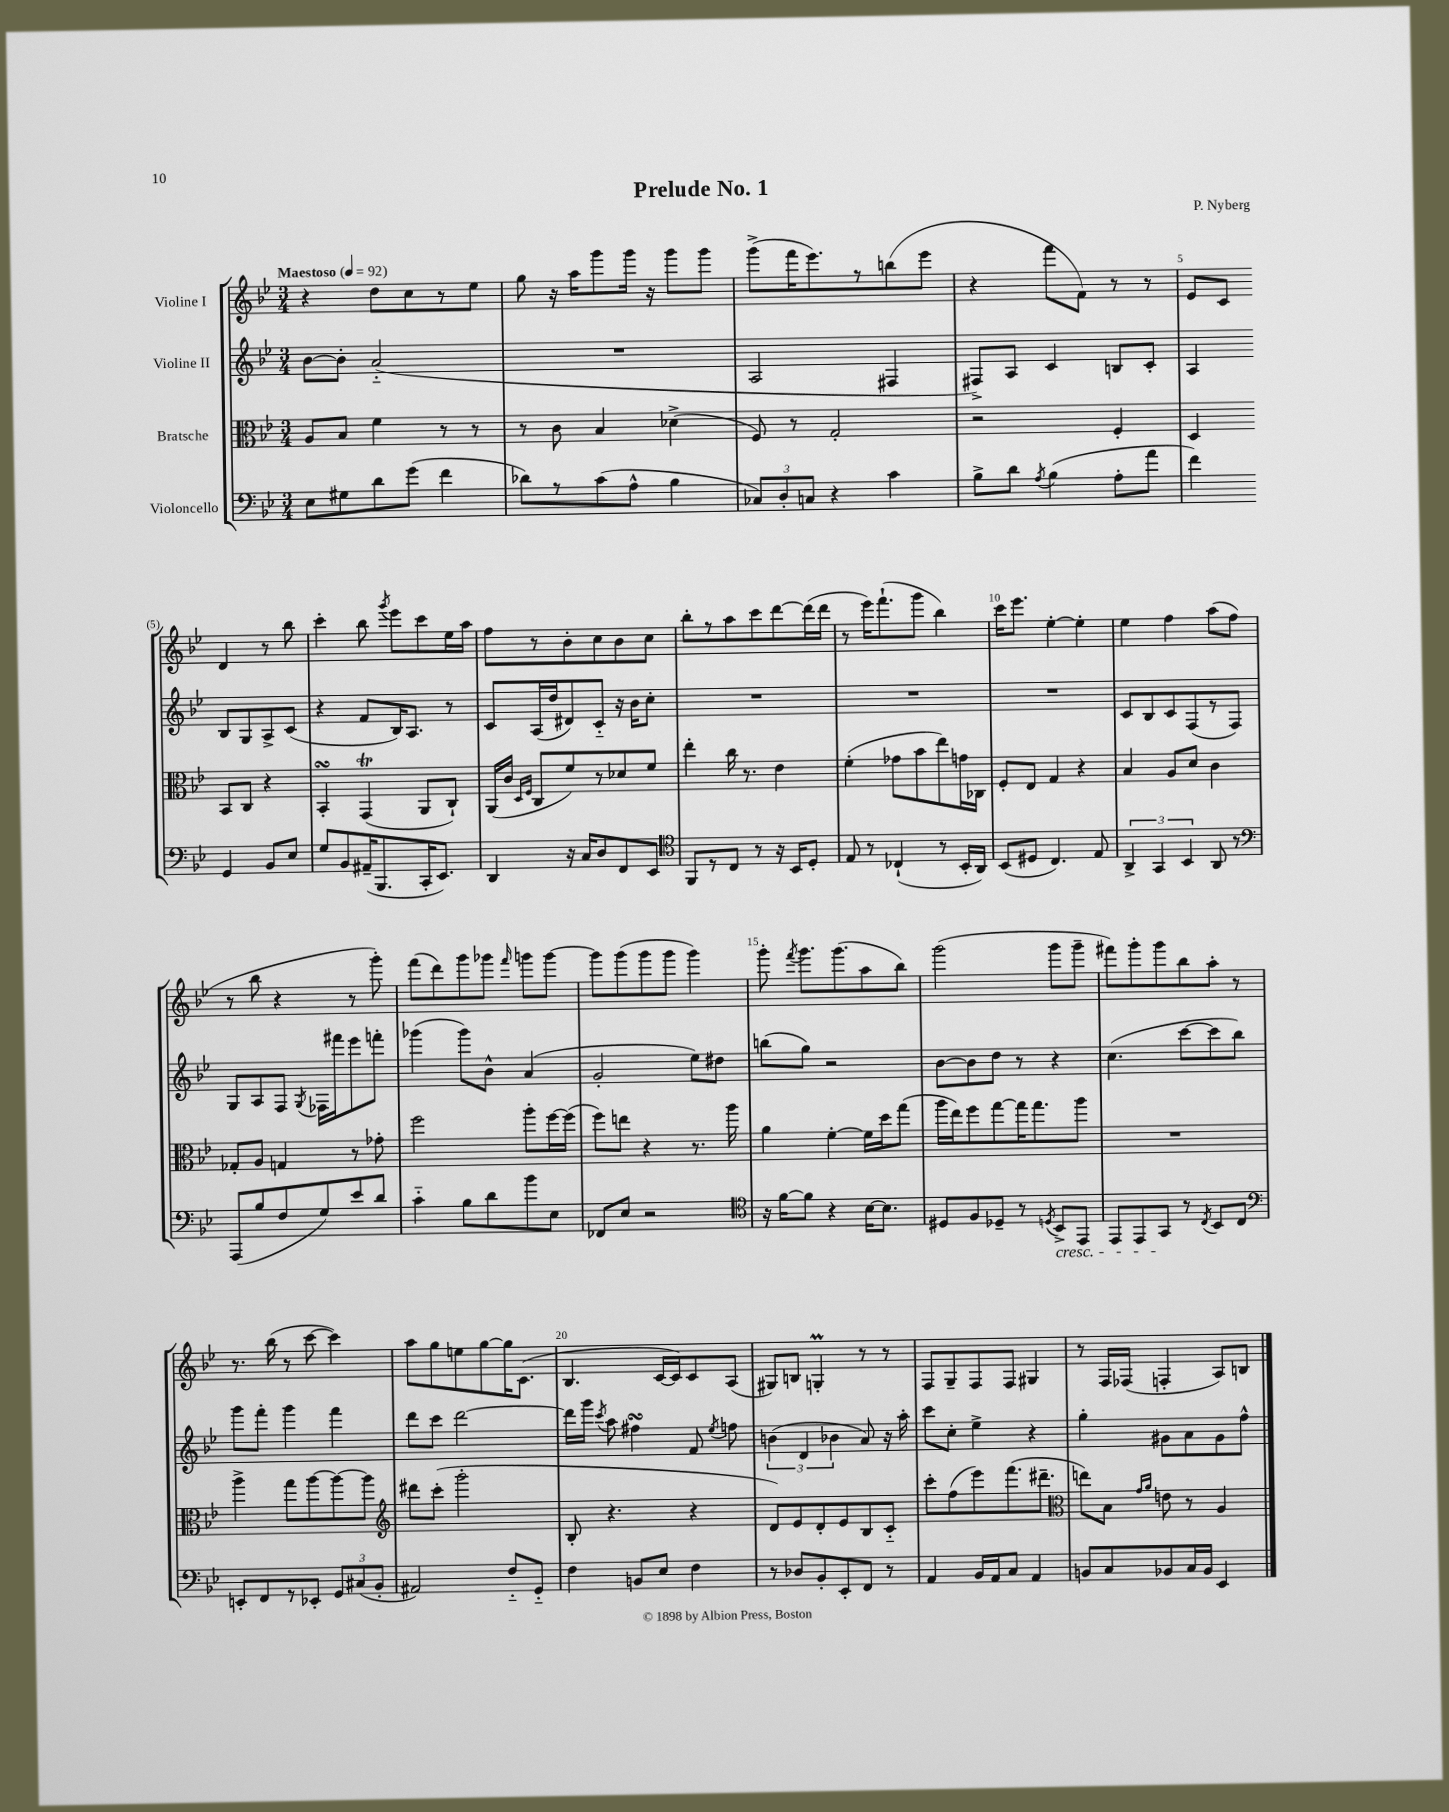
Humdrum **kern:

**kern	**kern	**kern	**kern
*part4	*part3	*part2	*part1
*staff4	*staff3	*staff2	*staff1
*I"Violoncello	*I"Bratsche	*I"Violine II	*I"Violine I
*clefF4	*clefC3	*clefG2	*clefG2
*k[b-e-]	*k[b-e-]	*k[b-e-]	*k[b-e-]
*M3/4	*M3/4	*M3/4	*M3/4
*MM92	*MM92	*MM92	*MM92
=1	=1	=1	=1
!	!	!	!LO:TX:a:B:t=Maestoso
8E-\L	8A/L	[8b-\L	4r
8G#X\	8B-/J	8b-'\J]	.
8d\	4f\	(2a/	8dd\L
(8g\J	.	.	8cc\
4f\	8r	.	8r
.	8r	.	8ee-\J
=2	=2	=2	=2
8d-X\L)	8r	2.r	8gg\
8r	8c\	.	16r
.	.	.	16aa\KL
(8c\	4B-/	.	8ggg\
8A^^\J	.	.	16ggg\Jk
.	.	.	16r
4B-\	(4d-X^\	.	8ggg\L
.	.	.	8ggg\J
=3	=3	=3	=3
12C-X/L)	8F/)	2A/	(8ggg^\L
12D'/	.	.	.
.	8r	.	16fff\K
12Cn/J	.	.	.
.	.	.	8.eee-\)
4r	2G'/	.	.
.	.	.	8r
4c\	.	4F#X/	(8bbn\
.	.	.	8eee-\J
=4	=4	=4	=4
8B-^\L	2r	8F#X^/L)	4r
8d\J	.	8A/J	.
8qA/	.	.	.
(4B-\	.	4c/	8fff\L
.	.	.	8f\J)
8A'\L	4F'/	8Bn/L	8r
8a\J	.	8c'/J	8r
=5	=5	=5	=5
4f\)	4D/	4A/	8e-/L
.	.	.	8c/J
4GG/	8BB-/L	8B-/L	4d/
.	8C/J	8G/	.
8BB-/L	4r	8A^/	8r
8E-/J	.	(8c/J	8bb-\
!!LO:LB:g=z
=6	=6	=6	=6
8G/L	4BB-sSSs'/	4r	4ccc'\
8BB-/	.	.	.
(16AA#X~/K	(4GGT/	8f/L	8bb-\
8.BBB-/	.	.	.
.	.	.	8qggg/
.	.	16B-/K)	8eee-\L
.	.	8.A/J	.
16CC'/K	8AA/L	.	8ccc\
8.EE-/J)	.	.	.
.	8C`/J)	8r	16ee-\L
.	.	.	16aa\JJ
=7	=7	=7	=7
4DD/	(16AA/LL	8c/L	8ff\L
.	16c/JJ	.	.
.	16qqD/LL	.	.
.	16qqF/JJ	.	.
.	8C/L	(16A/L	8r
.	.	16dd/J	.
16r	8f/)	8d#X/)	8b-'\
16C/KL	.	.	.
8D/	8r	8c/J	8cc\
8FF/	8d-X/	16r	8b-\
.	.	16b-\KL	.
8EE-/J	8f/J	8cc'\J	8cc\J
=8	=8	=8	=8
*clefC4	*	*	*
8FF/L	4ee-'\	2.r	8bb-'\L
8r	.	.	8r
8C/J	16cc\	.	8aa\
.	8.r	.	.
8r	.	.	8ccc\
16r	4e-\	.	[8ddd\
16BB-/KL	.	.	.
8D'/J	.	.	(16ddd\L]
.	.	.	16ddd\JJ
=9	=9	=9	=9
8E-/	(4f'\	2.r	8r
8r	.	.	16eee-\KL)
.	.	.	(8.fff`\
(4C-X`/	8g-X\L	.	.
.	8b-\	.	8ggg\J
8r	8ee-\)	.	4bb-\)
16BB-'/LL	16gn\L	.	.
16AA/JJ)	16C-X\JJ	.	.
=10	=10	=10	=10
(8BB-/L	8F'/L	2.r	16ccc\KL
.	.	.	8.eee-\J
8D#X/J	8E-/J	.	.
4.C/)	4G/	.	[4ee-'\
.	4r	.	4ee-'\]
8E-/	.	.	.
=11	=11	=11	=11
6AA^/	4B-/	8c/L	4ee-\
.	.	8B-/	.
6GG/	.	.	.
.	8A/L	8c/	4ff\
6BB-/	.	.	.
.	8d/J	(8F/	.
8AA/	4c\	8r	(8aa\L
8r	.	8F/J)	8ff\J
!!LO:LB:g=z
=12	=12	=12	=12
*clefF4	*	*	*
(8AAA/L	8G-X'/L	8G/L	8r
8B-/	8A/J	8A/	8bb-\
8F/	4Gn/	8F/J	4r
.	.	8qG/	.
8G/)	.	16F-X\LL	.
.	.	16fff#X\J	.
8e-/	8r	8eee-\	8r
8d/J	8g-X'\	8fffn'\J	8ggg'\)
=13	=13	=13	=13
4c\	2ff\	(4ggg-X\	(8fff\L
.	.	.	8ddd\)
8B-\L	.	8ggg-\L)	8ggg\
8d\	.	8b-^^\J	8ggg-X\J
.	.	.	16qqfff/
8b-\	8aa'\L	(4a/	8gggn\L
8E-\J	[16ff\L	.	[8ggg\J
.	(16ff\JJ]	.	.
=14	=14	=14	=14
8FF-X/L	8ff\L)	2g'/	8ggg\L]
8E-/J	8een\J	.	(8ggg\
2r	4r	.	8ggg\
.	.	.	8ggg\J
.	8.r	8ee-\L)	4ggg\)
.	.	8dd#X\J	.
.	16aa\	.	.
=15	=15	=15	=15
*clefC4	*	*	*
16r	4a\	(8bbn\L	8ggg'\
[16f\KL	.	.	.
.	.	.	8qfff/
8f\J]	.	8gg\J)	8.ggg\L
4r	[4f'\	2r	.
.	.	.	(8.ggg\
[16B-\KL	16f\LL]	.	8aa\
8.B-\J]	16dd\J	.	.
.	(8gg\J	.	8bb-\J)
=16	=16	=16	=16
8D#X/L	16aa\LL	[8b-\L	(2ggg\
.	16ee-\J)	.	.
8F/	8ff\	8b-\]	.
8D-X~/J	[8gg\	8dd\J	.
8r	16gg\K]	8r	.
.	8.gg\	.	.
8qDn/	.	.	.
!LO:TX:b:i:t=cresc.	!	!	!
8BB-^/L	.	4r	8ggg\L
8EE-/J	8aa\J	.	8ggg~\J
=17	=17	=17	=17
8EE-/L	2.r	(4.cc\	8fff#X\L)
8EE-/	.	.	8ggg'\
8GG/J	.	.	8ggg\
8r	.	[8ccc\L	8bb-\
8qC/	.	.	.
8BB-/L	.	8ccc\]	8aa'\J
8C/J	.	8bb-\J)	8r
!!LO:LB:g=z
=18	=18	=18	=18
*clefF4	*	*	*
8EEn'/L	4aa^\	8ggg\L	8.r
8FF/	.	8fff'\J	.
.	.	.	(16bb-\
8r	8gg\L	4ggg\	8r
8EE-X'/J	[8aa\	.	[8ccc\
12GG/L	8aa\_	4fff\	4ccc\])
(12C#X/	.	.	.
.	8aa\J]	.	.
12BB-'/J	.	.	.
=19	=19	=19	=19
*	*clefG2	*	*
2AA#X/)	8ddd#X\L	8ddd\L	8aa\L
.	(8ccc'\J	8ccc\J	8gg\
.	2ggg'\	[2ddd\	8een\
.	.	.	[8gg\
8F/L	.	.	16gg\K]
.	.	.	(8.c\J
8GG/J	.	.	.
=20	=20	=20	=20
4F\	8B-'/	16ddd\LL]	4.B-/
.	.	16ggg\JJ	.
.	.	8qccc/	.
.	4.r	8aa\	.
8BBn/L	.	4ff#XsSsS\	.
8E-/J	.	.	[16c/LL
.	.	.	16c/J])
4F\	4r	8f/	8c/
.	.	8qee-/	.
.	.	8ffn\	(8A/J
=21	=21	=21	=21
8r	8d/L)	(6bn\	8G#X/L)
8D-X/L	8e-/	.	8Bn/J
.	.	6d/	.
8BB-'/	8d'/	.	4GnM'/
.	.	6b-X\	.
8EE-'/	8e-/	.	.
8FF/J	8B-/	8a/)	8r
8r	8c/J	16r	8r
.	.	16aa'\	.
=22	=22	=22	=22
4AA/	8ccc'\L	8ccc\L	8F/L
.	(8ff\	8cc'\J	8G~/
16BB-/LL	8eee-\)	4ee-^\	8F/
16AA/J	.	.	.
8C/J	(8.fff\	.	8F/J
4AA/	.	4r	4G#X/
.	8.ddd#X~\J	.	.
=23	=23	=23	=23
*	*clefC3	*	*
8BBn/L	8een\L)	4gg'\	8r
8C/	8B-\J	.	16F/LL
.	.	.	(16F-X/JJ
.	16qqg/LL	.	.
.	16qqa/JJ	.	.
8BB-X/	8en\	8g#X\L	4Fn'/
16C/L	8r	8a\	.
16BB-/JJ	.	.	.
4EE-/	4A/	8g#\	8A/L)
.	.	8ff^^\J	8Bn/J
==	==	==	==
*-	*-	*-	*-
